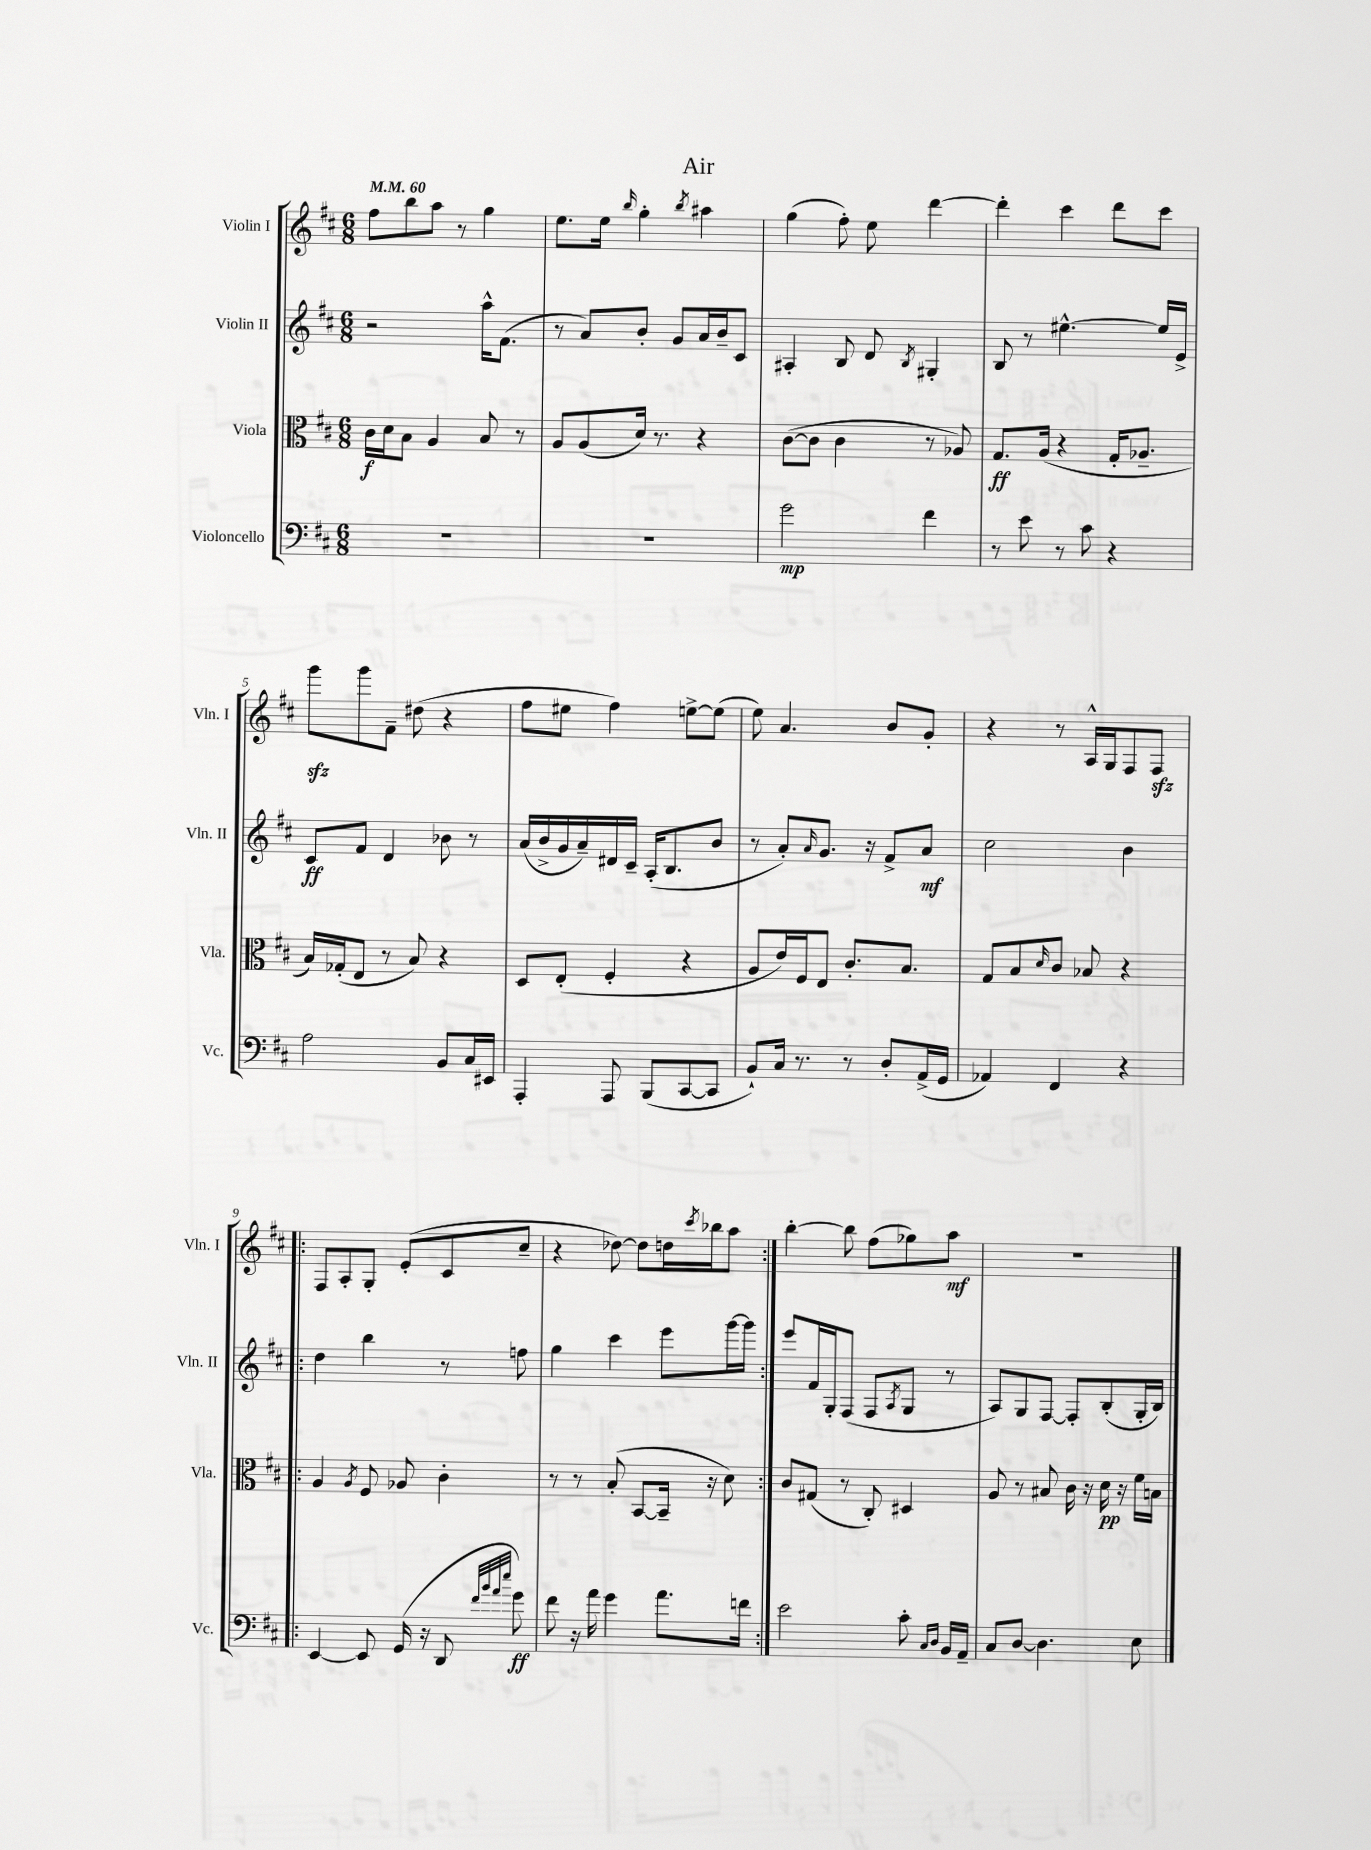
\header { title = "Air" }
<<
\new StaffGroup <<
\new Staff = "s0" \with { instrumentName = "Violin I" shortInstrumentName = "Vln. I" } {
    \clef treble \key d \major \numericTimeSignature \time 6/8 \tempo 4 = 60
    fis''8 b''8 a''8 r8 g''4 |
    e''8. e''16 \grace { b''16 } g''4-. \acciaccatura { b''8 } ais''4 |
    g''4( fis''8-.) e''8 d'''4~ |
    d'''4-. cis'''4 d'''8 cis'''8 |
    g'''8\sfz g'''8 fis'8-- dis''8( r4 |
    fis''8 eis''8 fis''4) e''8~-> e''8( |
    e''8) a'4. b'8 g'8-. |
    r4 r8 a16-^ g16 fis8 fis8\sfz |
    \repeat volta 2 { fis8 a8-. g8-. e'8-.( cis'8 cis''8-- |
    r4 des''8~) des''8 d''16 \acciaccatura { cis'''8 } bes''16 a''8 | }
    b''4~-. b''8 fis''8( ges''8) a''8\mf |
    R2. \bar "|." |
}
\new Staff = "s1" \with { instrumentName = "Violin II" shortInstrumentName = "Vln. II" } {
    \clef treble \key d \major \numericTimeSignature \time 6/8
    r2 a''16-^ fis'8.( |
    r8 a'8) b'8-. g'8 a'16 b'16-- cis'8 |
    ais4-. b8 d'8 \acciaccatura { b8 } gis4-. |
    b8 r8 eis''4.~-^ eis''16 e'16-> |
    cis'8\ff fis'8 d'4 bes'8 r8 |
    a'16( b'16-> g'16 a'16--) dis'16 cis'16-- a16-.( b8. b'8 |
    r8 a'8-.) \grace { a'16 } g'8. r16 fis'8-> a'8\mf |
    cis''2 b'4 |
    \repeat volta 2 { d''4 b''4 r8 f''8 |
    g''4 cis'''4 e'''8 g'''16~ g'''16 | }
    e'''8 fis'16 g16-. fis8( fis8 \acciaccatura { a8 } g8 r8 |
    a8) g8 fis8~ fis8-. b8-.( g16-. b16) \bar "|." |
}
\new Staff = "s2" \with { instrumentName = "Viola" shortInstrumentName = "Vla." } {
    \clef alto \key d \major \numericTimeSignature \time 6/8
    cis'16\f d'16 b8 a4 b8 r8 |
    a8 a8( d'16) r8. r4 |
    cis'8~( cis'8 cis'4 r8 aes8) |
    g8.\ff a16( r4 g16-. aes8.-- |
    b16) ges16-.( e8 r8 b8) r4 |
    d8 e8-.( fis4-. r4 |
    a8 e'16) fis16 e8 cis'8.-. b8. |
    g8 b8 \grace { d'16 } cis'8 bes8 r4 |
    \repeat volta 2 { a4 \acciaccatura { a8 } fis8 aes8 cis'4-. |
    r8 r8 b8-.( b,8~ b,16-- r16 d'8) | }
    cis'8 gis8( r8 cis8-.) dis4 |
    a8 r8 bis8 cis'16 r16 d'16\pp r16 fis'16 b16 \bar "|." |
}
\new Staff = "s3" \with { instrumentName = "Violoncello" shortInstrumentName = "Vc." } {
    \clef bass \key d \major \numericTimeSignature \time 6/8
    R2. |
    R2. |
    g'2\mp fis'4 |
    r8 e'8 r8 cis'8 r4 |
    a2 b,8 cis16 eis,16 |
    a,,4-. a,,8 b,,8( cis,8~ cis,8 |
    b,8-!) cis16 r8. r8 d8-. a,16->( g,16 |
    aes,4) fis,4 r4 |
    \repeat volta 2 { e,4~ e,8 g,16( r16 d,8 \grace { fis'32 b'32 a'32 e''32 } g'8\ff) |
    fis'8 r16 a'16 g'4 a'8. f'16 | }
    e'2 cis'8-. \grace { cis16 d16 } b,16 a,16-- |
    cis8 d8~ d4. e8 \bar "|." |
}
>>
>>
